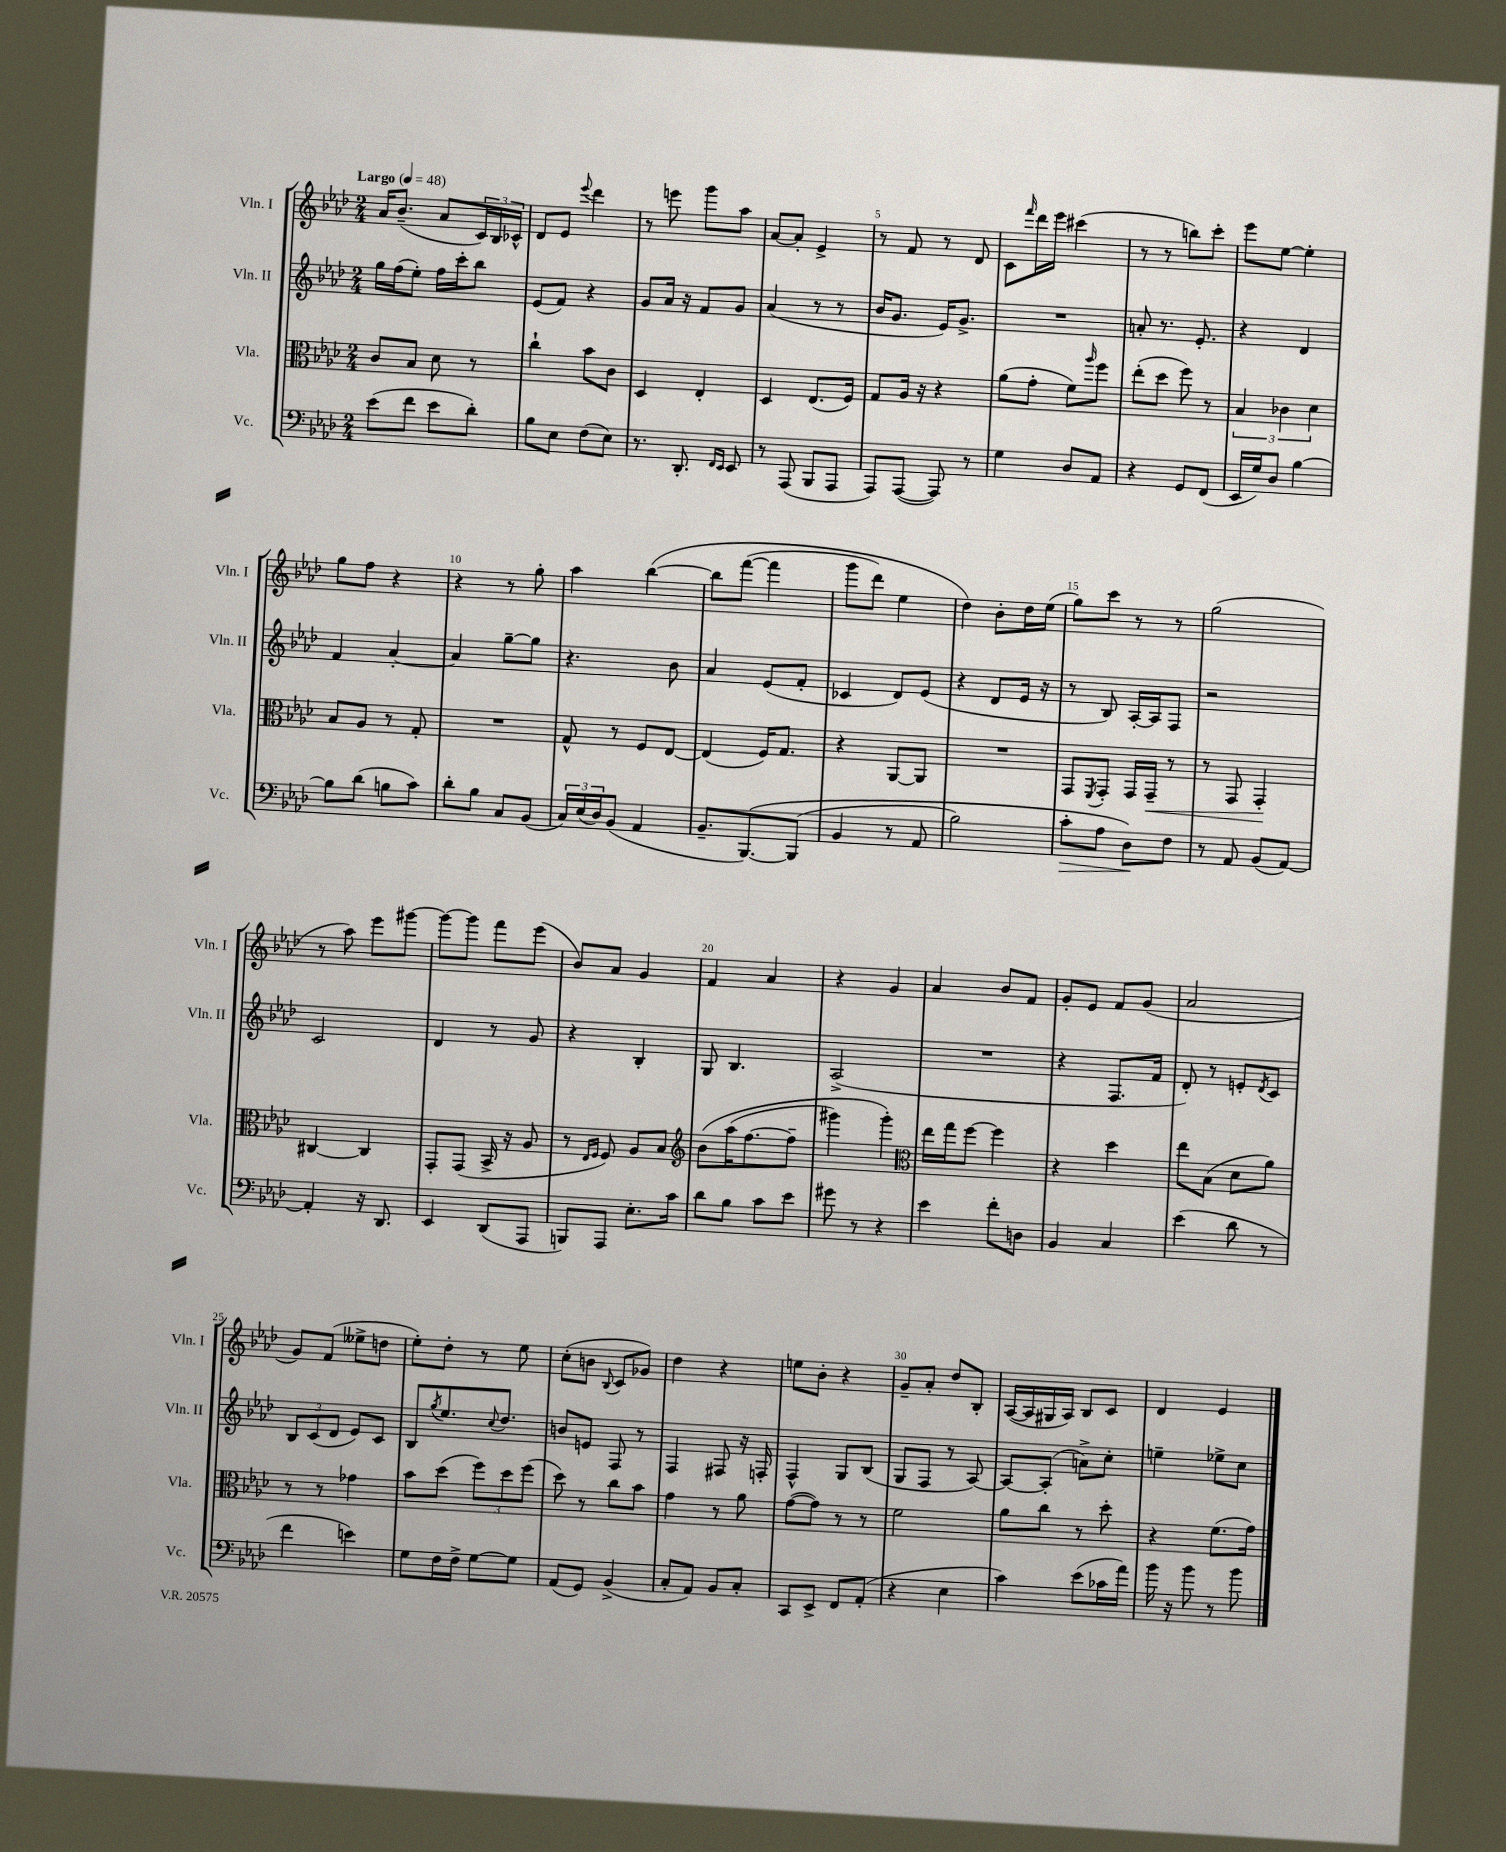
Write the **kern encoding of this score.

**kern	**kern	**kern	**kern
*staff4	*staff3	*staff2	*staff1
*clefF4	*clefC3	*clefG2	*clefG2
*k[b-e-a-d-]	*k[b-e-a-d-]	*k[b-e-a-d-]	*k[b-e-a-d-]
*M2/4	*M2/4	*M2/4	*M2/4
*MM48	*MM48	*MM48	*MM48
(8e-	8c	16gg	16a-
.	.	(16ff	(8.b-~
8f	8B-	8ee-')	.
8e-	8d-	16ff	8a-
.	.	16ccc'	.
8d-')	8r	8bb-	24c)
.	.	.	24B-
.	.	.	24c-^^
=	=	=	=
8B-	4cc`	(8e-	8d-
8E-	.	8f)	8e-
.	.	.	8qqeee-
(8F	8b-	4r	4ddd-
8E-)	8c	.	.
=	=	=	=
8.r	4D-	8g	8r
.	.	16a-	8eee
8.DD-'	.	16r	.
.	4E-'	8f	8ggg
16qqFF	.	.	.
16qqEE-	.	.	.
8EE-	.	8g	8aa-
=	=	=	=
8r	4D-	(4a-	[8a-
(8AAA-	.	.	8a-']
8BBB-	(8.E-	8r	4e-^
8AAA-	.	8r	.
.	16F)	.	.
=	=	=	=
8AAA-)	8G	16b-	8r
.	.	8.g	.
([8AAA-	16A-	.	8f
.	16r	.	.
8AAA-])	4r	16e-)	8r
.	.	8.g^	.
8r	.	.	8d-
=	=	=	=
4G	(8a-	2r	8c
.	.	.	16qqfff
.	8g'	.	16ddd-
.	.	.	16eee-
8D-	8f)	.	(4ccc#
.	16qqaa-	.	.
8AA-	8ff	.	.
=	=	=	=
4r	(8ee-'	8a'	8r
.	8dd-	8.r	8r
8GG	8ff)	.	8bb)
.	.	8.e-'	.
(8FF	8r	.	8ccc'
=	=	=	=
16EE-	6B-	4r	8eee-
16G)	.	.	.
8D-	.	.	[8ee-
.	6c-	.	.
[4B-	.	4d-	4ee-']
.	6d-	.	.
=	=	=	=
8B-]	8B-	4f	8gg
(8d-	8A-	.	8ff
8B	8r	[4a-'	4r
8c)	8G'	.	.
=	=	=	=
8d-'	2r	4a-]	4r
8B-	.	.	.
8C	.	[8gg~	8r
(8BB-	.	8gg]	8gg'
=	=	=	=
24C)	8G^^	4.r	4aa-
(24E-	.	.	.
24D-)	.	.	.
(8BB-	8r	.	.
4AA-	8F	.	&([4bb-
.	[8E-	8b-	.
=	=	=	=
8.BB-~	(4E-]	4a-	8bb-]
.	.	.	([8fff
&([8.BBB-)	.	.	.
.	16F)	(8e-	4fff]
.	8.G	.	.
(8BBB-]	.	8f'	.
=	=	=	=
4BB-	4r	4c-	8ggg
.	.	.	8ddd-)
8r	[8AA-	8d-)	4ee-
8AA-	8AA-]	(8e-	.
=	=	=	=
2B-)	2r	4r	4dd-&)
.	.	8d-	8b-'
.	.	16e-	16dd-
.	.	16r	(16ee-
=	=	=	=
8c'	8GG	8r	8gg)
.	8qFF	.	.
8A-	8GG'	8B-)	8ccc
8D-&)	16GG	[16A-'	8r
.	16GG~	16A-]	.
8F	8r	8F	8r
=	=	=	=
8r	8r	2r	(2gg
8AA-	8GG	.	.
(8BB-	4GG'	.	.
[8AA-)	.	.	.
=	=	=	=
4AA-']	[4C#	2c	8r
.	.	.	8aa-)
16r	4C#]	.	8eee-
8.DD-	.	.	.
.	.	.	[8ggg#
=	=	=	=
4EE-	8GG'	4d-	8ggg#_
.	(8GG	.	8ggg#]
(8DD-	16BB-^	8r	8fff
.	16r	.	.
8AAA-	8A-	8g	(8eee-
=	=	=	=
8BBB)	8r	4r	8b-)
.	16qqE-	.	.
.	16qqF	.	.
8AAA-	8F)	.	8a-
8.E-'	8A-	4B-'	4g
.	8B-	.	.
16c	.	.	.
=	=	=	=
*	*clefG2	*	*
8d-	&(8b-	8G	4f
8B-	(16aa-	4.B-	.
.	[8.ff	.	.
8c	.	.	4a-
8e-	8ff~]	.	.
=	=	=	=
8g#	4ggg#)	(2A-^	4r
8r	.	.	.
4r	4ggg#'&)	.	4g
=	=	=	=
*	*clefC3	*	*
4e-	16ee-	2r	4a-
.	16gg	.	.
.	[8ff	.	.
8f'	4ff]	.	8b-
8D	.	.	8f
=	=	=	=
4BB-	4r	4r	8g'
.	.	.	8e-
4C	4dd-	8.F	8f
.	.	.	(8g
.	.	16f	.
=	=	=	=
(4e-	8ee-	8d-')	2a-
.	(8B-	8r	.
8d-	8d-	8e'	.
.	.	8qd-	.
8r	8a-)	8c	.
=	=	=	=
4f	8r	12B-	8g)
.	.	(12c	.
.	8r	.	(8f
.	.	12d-	.
4e)	4g-	8e-)	8ee--^
.	.	8c	8dd
=	=	=	=
8G	8b-	8B-	8ee-')
.	.	8qgg	.
16F	(8dd-	8.ee-	8dd-'
16F^	.	.	.
[8G	12ff)	.	8r
.	.	8qqcc	.
.	.	8.dd-	.
.	12dd-	.	.
8G]	.	.	8ee-
.	(12ff	.	.
=	=	=	=
(8AA-	8dd-)	8b	(8cc'
8GG)	8r	8e	8b
.	.	.	8qqB-
(4BB-^	8cc	8F	8c
.	8b-	8r	8g-)
=	=	=	=
8C'	4g	4F	4dd-
8AA-)	.	.	.
8BB-	8r	8F#	4r
8C'	8a-	16r	.
.	.	16F'	.
=	=	=	=
8CC	([8g	4F^^	8ee
8EE-^	8g])	.	8b-'
8FF	8r	8G	4r
(8AA-'	8r	(8B-	.
=	=	=	=
4r	2f	8G	8g~
.	.	8F	8a-'
4E-	.	8r	8dd-
.	.	[8A-)	8B-'
=	=	=	=
4c)	8a-	8A-_	([16A-
.	.	.	16A-]
.	8cc	(8A-']	16G#
.	.	.	16A-)
(8e-	8r	8a^)	8B-
16c-	8dd-'	8cc'	8c
16a-)	.	.	.
=	=	=	=
16b-	4r	4ee~	4d-
16r	.	.	.
8b-	.	.	.
8r	(8.f	8ee-^	4e-
8b-	.	8cc	.
.	16g)	.	.
==	==	==	==
*-	*-	*-	*-
